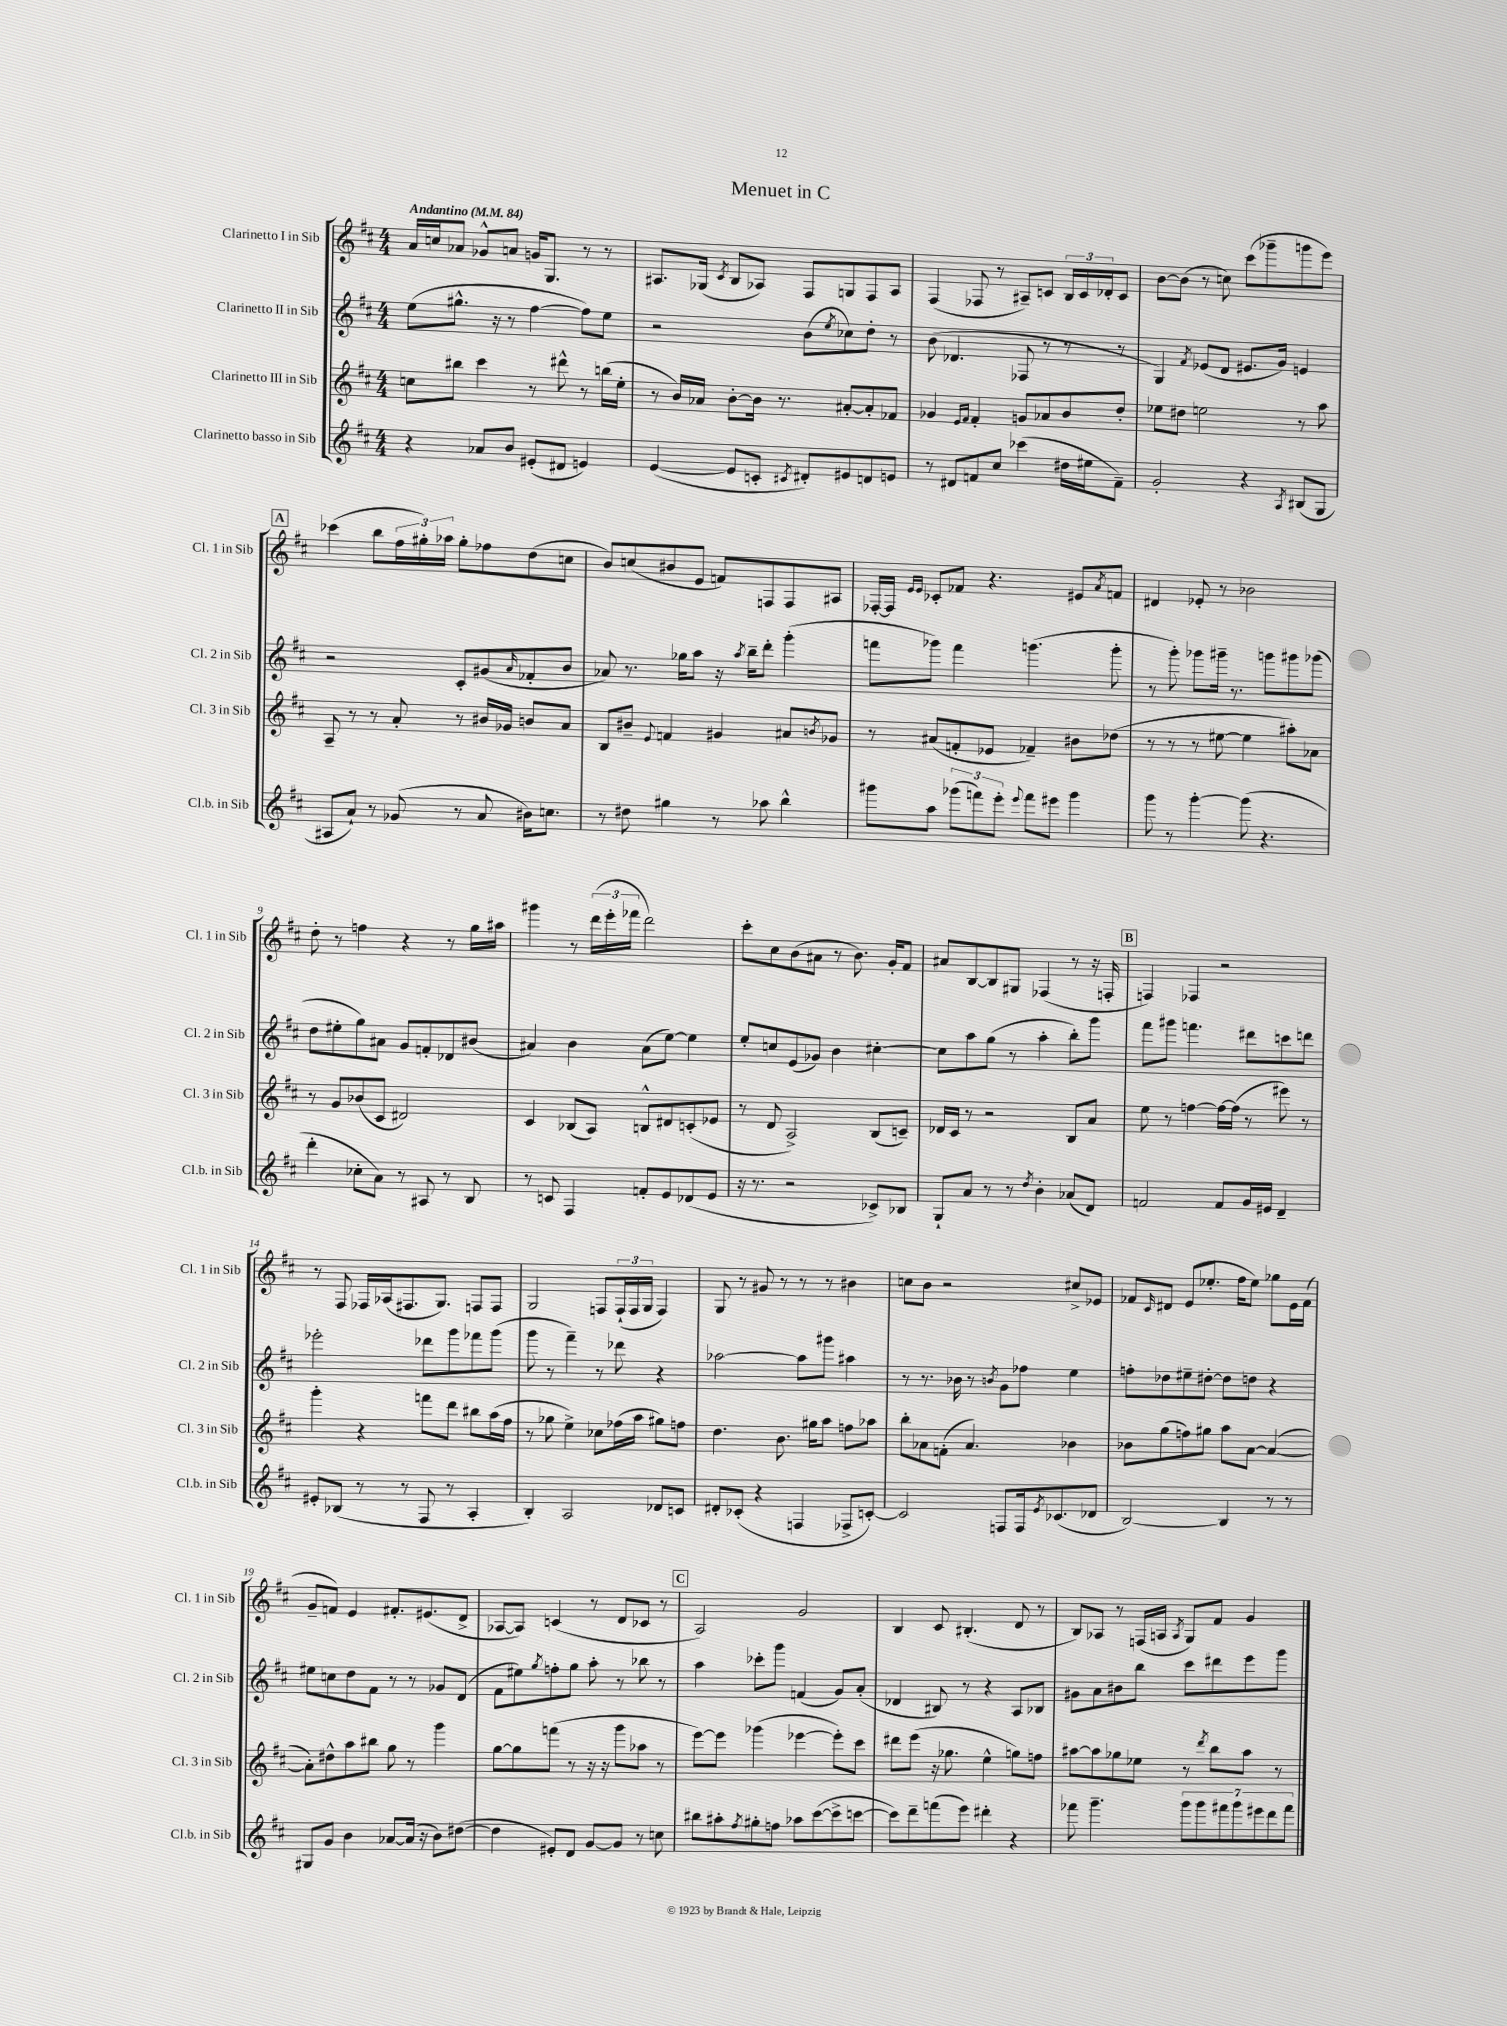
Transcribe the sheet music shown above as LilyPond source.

\header { title = "Menuet in C" }
<<
\new StaffGroup <<
\new Staff = "s0" \with { instrumentName = "Clarinetto I in Sib" shortInstrumentName = "Cl. 1 in Sib" } {
    \clef treble \key d \major \numericTimeSignature \time 4/4 \tempo "Andantino" 4 = 84
    a'16 c''16 aes'8 ges'8-^ a'8 g'16 g8. r8 r8 |
    ais8. ges16( \acciaccatura { cis'8 } b8 aes8) fis8 g8 fis8 aes8 |
    fis4( fes8 r8 ais8--) c'8 \tuplet 3/2 { b16 c'16 des'16-. } c'8 |
    b'8~ b'8( r8 c''8) cis'''8( ges'''8-- g'''8 e'''8) |
    \mark \markup { \box "A" } ces'''4( b''8 \tuplet 3/2 { fis''16 gis''16-.) aes''16 } gis''8-. fes''8 d''8( c''8 |
    b'8) c''8( bis'8 e'8 f'8) f8 f8 ais8 |
    fes16~-. fes16 \grace { e'16 e'16 } ces'8-. fes'8 r4. eis'8 \acciaccatura { a'8 } f'8 |
    dis'4 ees'8-. r8 bes'2 |
    d''8-. r8 f''4 r4 r8 g''16 ais''16 |
    gis'''4 r8 \tuplet 3/2 { d'''16( e'''16-. fes'''16 } d'''2) |
    cis'''8-. cis''8 b'8( ais'8 r8 b'8.) g'16-. fis'8 |
    ais'8 b8~ b8 gis8 fes4( r8 r16 f16-. |
    \mark \markup { \box "B" } f4) fes4 r2 |
    r8 fis8 fes16 aes16( fis8. g8.) f8 f8 |
    g2 f8 \tuplet 3/2 { f16-!( f16 g16 } f4) |
    g8 r8 gis'8 r8 r8 r8 bis'4 |
    c''8 b'8 r2 cis''8-> ees'8 |
    fes'8 \grace { cis'16 } dis'8 e'8( ees''8.-. fis''16 ees''8) ges''8 e'16 fes'16( |
    g'8-- f'8) e'4 fis'8.-. eis'8.( d'8-> |
    aes8~ aes8) c'4( r8 d'8 ces'8 r8 |
    \mark \markup { \box "C" } a2) g'2 |
    b4 cis'8 bis4.-.( d'8 r8 |
    b8) aes8 r8 f16( a16 \acciaccatura { a8 } g8) fis'8 g'4 \bar "|." |
}
\new Staff = "s1" \with { instrumentName = "Clarinetto II in Sib" shortInstrumentName = "Cl. 2 in Sib" } {
    \clef treble \key d \major \numericTimeSignature \time 4/4
    e''8( gis''8.-^ r16 r8 fis''4~ fis''8) e''8 |
    r2 b'8( \acciaccatura { e''8 } ces''8) d''8-. r8 |
    b'8( des'4. fes8 r8 r8 r8 |
    g4) \acciaccatura { fis'8 } ees'8( d'8 eis'8. g'16) e'4 |
    \mark \markup { \box "A" } r2 cis'8-. gis'8( \grace { a'16 } fes'8-. b'8 |
    aes'8) r8. ges''16 a''8 r16 \acciaccatura { a''8 } b''16-- d'''8-. g'''4-.( |
    f'''8 ges'''8) f'''4 g'''4.( g'''8-. |
    r8 g'''8-.) ges'''8 gis'''16-- r8. g'''8 gis'''8 ges'''8( |
    d''8 eis''8-. g''8) ais'8 g'8 f'8-. des'8 bis'8( |
    ais'4) b'4 ais'8( e''8~) e''4 |
    e''8-. c''8 e'8( ges'8) b'4 cis''4~-. |
    cis''8 a''8 g''8( r8 a''4-. b''8-.) g'''8 |
    \mark \markup { \box "B" } fis'''8 gis'''8 f'''4. dis'''8 c'''8 d'''8 |
    ees'''2-. des'''8 g'''8 fes'''8 g'''8( |
    g'''8 r8 fis'''4--) r8 des'''8 r4 |
    aes''2~ aes''8 gis'''8 ais''4 |
    r8 r8. bes'16 r8 \acciaccatura { b'8 } g'8 fes''8 e''4 |
    f''8-. des''8 eis''8-- dis''8~-. dis''8 d''8 r4 |
    eis''8 c''8 d''8 fis'8 r8 r8 ges'8 d'8( |
    fis'8 eis''8) \acciaccatura { g''8 } f''8-. g''8 a''8-. r8 bes''8 r8 |
    \mark \markup { \box "C" } a''4 ces'''8-. g'''8 f'4( g'8) a'8-.( |
    des'4 bis8) r8 r4 a8 bes8 |
    gis'8 a'8 bis'8 b''8 cis'''8 dis'''8 e'''8 g'''8 \bar "|." |
}
\new Staff = "s2" \with { instrumentName = "Clarinetto III in Sib" shortInstrumentName = "Cl. 3 in Sib" } {
    \clef treble \key d \major \numericTimeSignature \time 4/4
    c''8 bis''8 cis'''4 r8 dis'''8-^ r8 b''16( e''16-. |
    r8 b'16) aes'16 b'8~-. b'16 r8. ais'8~-. ais'8-. fes'8 |
    ges'4 \grace { e'16 fis'16 } fis'4-. g'8 aes'8 b'8 d''8-. |
    ees''8 dis''8 e''2 r8 a''8 |
    \mark \markup { \box "A" } a8-- r8 r8 a'8-. r8 bis'16 ges'16 b'8 a'8 |
    b8 bis'8-- \appoggiatura { e'8 } f'4 gis'4 ais'8 \acciaccatura { b'8 } ges'8 |
    r8 ais'8( f'8-. ees'8 fes'4--) bis'8 des''8( |
    r8 r8 r8 eis''8~ eis''4 ais''8-.) aes'8 |
    r8 g'8 bes'8( cis'8 dis'2) |
    cis'4 bes8( a8) b8-^ dis'8 c'8-.( ees'8 |
    r8 d'8 a2->) b8( c'8--) |
    des'16 cis'16 r8 r2 b8 a'8 |
    \mark \markup { \box "B" } e''8 r8 f''4~ f''16~ f''16( r8 eis'''8) r8 |
    g'''4-. r4 f'''8 d'''8 bis''8 a''16( fis''16 |
    r8 ges''8 e''4->) ces''8 fes''16( a''16 gis''8) f''8 |
    d''4. b'8. gis''16 a''8 f''8 aes''8 |
    b''8-. aes'8 f'8-.( aes'4.) bes'4 |
    bes'8 g''8( f''8) gis''8 a''8 a'8~ a'4~( |
    a'8-.) dis''8-^ a''8 bis''8 g''8 r8 g'''4 |
    g''8~ g''8 f'''8( r8 r16 r16 g'''8 aes''8 r8 |
    \mark \markup { \box "C" } e'''8~) e'''8 ges'''4( ees'''4~ ees'''8-.) cis'''8 |
    dis'''8 e'''8( r16 ges''8. e''4-^ g''8) f''8 |
    ais''8~ ais''8 ges''8 ees''8 r8 \acciaccatura { d'''8 } b''8 ais''8 r8 \bar "|." |
}
\new Staff = "s3" \with { instrumentName = "Clarinetto basso in Sib" shortInstrumentName = "Cl.b. in Sib" } {
    \clef treble \key d \major \numericTimeSignature \time 4/4
    r4 aes'8 b'8 eis'8-.( dis'8 e'4) |
    e'4~( e'8 c'8-. \acciaccatura { cis'8 } dis'8-.) eis'8 d'8 e'8 |
    r8 dis'8 f'8 cis''8 ces'''4( dis''16 eis''16 f'8--) |
    g'2-. r4 \acciaccatura { a8 } bis8( g8 |
    \mark \markup { \box "A" } ais8 a'8-!) r8 ges'8( r8 a'8 bis'16) c''8. |
    r8 dis''8 gis''4 r8 aes''8 b''4-^ |
    gis'''8 a''8 \tuplet 3/2 { ges'''8( f'''8) e'''8-. } \appoggiatura { e'''8 } f'''8 eis'''8 ges'''4 |
    g'''8 r8 g'''4~-. g'''8( r4. |
    d'''4-. ces''8-. a'8) r8 ais8 r8 b8 |
    r8 c'8 fis4 f'8-. e'8 des'8( e'8 |
    r16 r8. r2 ces'8->) bes8 |
    g8-! a'8 r8 r8 \acciaccatura { d''8 } b'4-. aes'8( d'8) |
    \mark \markup { \box "B" } f'2 f'8 g'16 eis'16 d'4-- |
    eis'8-. bes8( r8 r8 fis8 r8 a4-. |
    b4-.) a2 des'8 c'8 |
    dis'8-. ces'8-.( r4 f4 fes8-> c'8~-.) |
    c'2 f8 f16 \acciaccatura { e'8 } ces'8.( des'8 |
    b2~) b4 r8 r8 |
    gis8 g'8 b'4 aes'8~ aes'16( r16 b'8) dis''8~( |
    dis''4 eis'8-.) d'8 g'8~ g'8 r8 c''8 |
    \mark \markup { \box "C" } bis''8 ais''8-. \acciaccatura { fis''8 } gis''8-. f''8 aes''8 cis'''8~( cis'''8-> c'''8~ |
    c'''8) d'''8-- f'''8( e'''8) dis'''4-. r4 |
    fes'''8 g'''4.-- \tuplet 7/4 { g'''8 g'''8 fis'''8 g'''8 eis'''8 d'''8 fis'''8 } \bar "|." |
}
>>
>>
